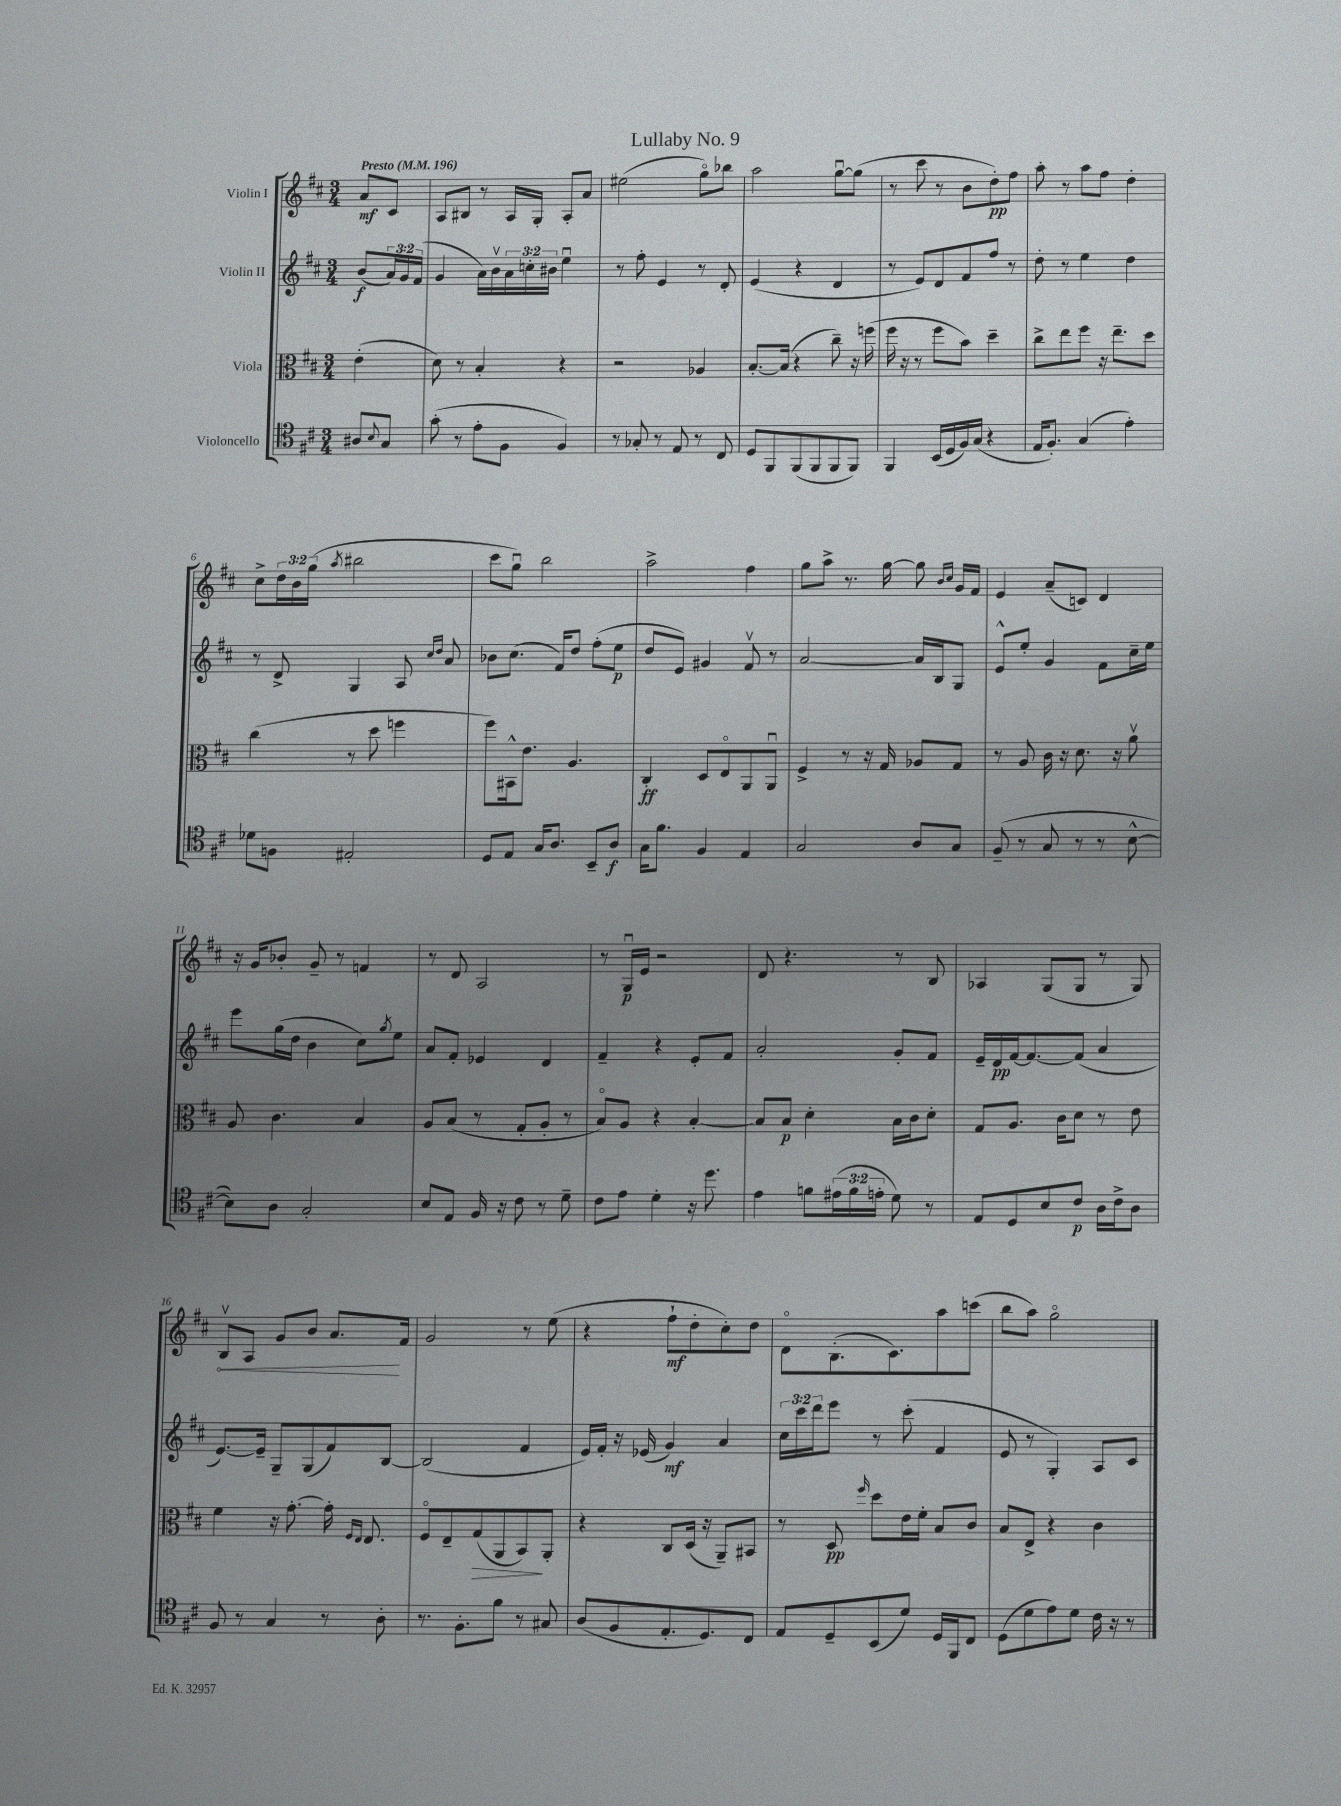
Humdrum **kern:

**kern	**dynam	**kern	**dynam	**kern	**dynam	**kern	**dynam
*part4	*part4	*part3	*part3	*part2	*part2	*part1	*part1
*staff4	*staff4	*staff3	*staff3	*staff2	*staff2	*staff1	*staff1
*I"Violoncello	*	*I"Viola	*	*I"Violin II	*	*I"Violin I	*
*clefC4	*	*clefC3	*	*clefG2	*	*clefG2	*
*k[f#c#]	*	*k[f#c#]	*	*k[f#c#]	*	*k[f#c#]	*
*M3/4	*	*M3/4	*	*M3/4	*	*M3/4	*
*MM196	*	*MM196	*	*MM196	*	*MM196	*
=	=	=	=	=	=	=	=
!	!	!	!	!	!	!LO:TX:a:B:t=Presto	!
8A#X/L	.	(4e'\	.	(8b/L	f	8a/L	mf
8qqB/	.	.	.	.	.	.	.
8G/J	.	.	.	24a/L)	.	8c#/J	.
.	.	.	.	24g/	.	.	.
.	.	.	.	(24f#/JJ	.	.	.
=1	=1	=1	=1	=1	=1	=1	=1
(8g'\	.	8d\)	.	4g/	.	8A/L	.
8r	.	8r	.	.	.	8B#X/J	.
8e'\L	.	4B'/	.	16a\LL)	.	8r	.
.	.	.	.	16bv\	.	.	.
8F#\J	.	.	.	24a\	.	16A/LL	.
.	.	.	.	24ccn'\	.	.	.
.	.	.	.	.	.	16G'/JJ	.
.	.	.	.	24b#X\JJ	.	.	.
4F#/)	.	4r	.	4eeu\	.	8A'/L	.
.	.	.	.	.	.	8a/J	.
=2	=2	=2	=2	=2	=2	=2	=2
8r	.	2r	.	8r	.	(2ee#X\	.
8G-X'/	.	.	.	8ff#'\	.	.	.
8r	.	.	.	4e/	.	.	.
8E/	.	.	.	.	.	.	.
8r	.	4A-X/	.	8r	.	8gg\L)	.
8C#/	.	.	.	8d'/	.	8bb-X\J	.
=3	=3	=3	=3	=3	=3	=3	=3
8D/L	.	[8.B'/L	.	(4e/	.	2aa\	.
8FF#/	.	.	.	.	.	.	.
.	.	(16B/Jk]	.	.	.	.	.
(8FF#/	.	4r	.	4r	.	.	.
8FF#/	.	.	.	.	.	.	.
8FF#/	.	8cc#~\)	.	4d/	.	[8ggu\L	.
8FF#/J)	.	16r	.	.	.	(8gg\J]	.
.	.	(16ffn\	.	.	.	.	.
=4	=4	=4	=4	=4	=4	=4	=4
4FF#/	.	16ff#\	.	8r	.	8r	.
.	.	16r	.	.	.	.	.
.	.	8r	.	8e/L)	.	8ccc#\	.
(16BB/LL	.	8ff#\L	.	8d/	.	8r	.
16D/	.	.	.	.	.	.	.
16F#/)	.	8b\J)	.	8f#/	.	8b\L	.
(16G/JJ	.	.	.	.	.	.	.
4r	.	4dd~\	.	8ff#/J	.	8dd'\)	pp
.	.	.	.	8r	.	8ff#\J	.
=5	=5	=5	=5	=5	=5	=5	=5
16E/KL	.	8cc#^\L	.	8dd'\	.	8aa'\	.
8.F#'/J)	.	.	.	.	.	.	.
.	.	8ee\	.	8r	.	8r	.
(4G/	.	8ff#\J	.	4ee\	.	8aa\L	.
.	.	16r	.	.	.	8ff#\J	.
.	.	8.ee~\L	.	.	.	.	.
4e'\)	.	.	.	4dd\	.	4dd'\	.
.	.	8dd\J	.	.	.	.	.
!!LO:LB:g=z
=6	=6	=6	=6	=6	=6	=6	=6
8d-X\L	.	(4cc#\	.	8r	.	8cc#^\L	.
8Fn\J	.	.	.	8d^/	.	24dd\L	.
.	.	.	.	.	.	24b\	.
.	.	.	.	.	.	(24gg\JJ	.
.	.	.	.	.	.	8qaa/	.
2E#X'/	.	8r	.	4G/	.	2bb#X\	.
.	.	8dd\	.	.	.	.	.
.	.	4ffn\	.	8A/	.	.	.
.	.	.	.	16qqcc#/LL	.	.	.
.	.	.	.	16qqdd/JJ	.	.	.
.	.	.	.	8a/	.	.	.
=7	=7	=7	=7	=7	=7	=7	=7
8D/L	.	8ff#\L)	.	8b-X\L	.	8ccc#\L	.
8E/J	.	16BB#X^^\k	.	(8.cc#\J	.	8ggu\J)	.
.	.	8.e\J	.	.	.	.	.
16G/KL	.	.	.	.	.	2bb\	.
8.A/J	.	.	.	16f#/KL)	.	.	.
.	.	4.A/	.	8dd/J	.	.	.
8BB~/L	.	.	.	(8ff#'\L	.	.	.
8A/J	f	.	.	8ee\J	p	.	.
=8	=8	=8	=8	=8	=8	=8	=8
16G\KL	.	4C#'/	ff	8dd/L	.	2aa^\	.
8.f#\J	.	.	.	.	.	.	.
.	.	.	.	8e/J)	.	.	.
4F#/	.	8D/L	.	4g#X/	.	.	.
.	.	8E/	.	.	.	.	.
4E/	.	8AA/	.	8f#v/	.	4ff#\	.
.	.	8AAu/J	.	8r	.	.	.
=9	=9	=9	=9	=9	=9	=9	=9
2G/	.	4F#^/	.	[2a/	.	8gg\L	.
.	.	.	.	.	.	8aa^\J	.
.	.	8r	.	.	.	8.r	.
.	.	16r	.	.	.	.	.
.	.	16G/	.	.	.	[16gg\	.
8A/L	.	8A-X/L	.	16a/LL]	.	8gg\]	.
.	.	.	.	16B/J	.	.	.
.	.	.	.	.	.	16qqb/LL	.
.	.	.	.	.	.	16qqcc#/JJ	.
8G/J	.	8G/J	.	8G/J	.	16g/LL	.
.	.	.	.	.	.	16f#/JJ	.
=10	=10	=10	=10	=10	=10	=10	=10
(8F#~/	.	8r	.	8e^^/L	.	4e/	.
8r	.	8A/	.	8ee'/J	.	.	.
8G/	.	16c#\	.	4g/	.	(8a~/L	.
.	.	16r	.	.	.	.	.
8r	.	8.d\	.	.	.	8cn/J)	.
8r	.	.	.	8f#\L	.	4d/	.
.	.	16r	.	.	.	.	.
[8B^^\	.	8av\	.	16cc#~\L	.	.	.
.	.	.	.	16ee\JJ	.	.	.
!!LO:LB:g=z
=11	=11	=11	=11	=11	=11	=11	=11
8B\L])	.	8A/	.	8eee\L	.	16r	.
.	.	.	.	.	.	16g/KL	.
8A\J	.	4.c#\	.	(16gg\L	.	8b-X'/J	.
.	.	.	.	16dd\JJ	.	.	.
2G'/	.	.	.	4b\	.	8g~/	.
.	.	.	.	.	.	8r	.
.	.	4B/	.	8cc#\L)	.	4fn/	.
.	.	.	.	8qgg/	.	.	.
.	.	.	.	8ee\J	.	.	.
=12	=12	=12	=12	=12	=12	=12	=12
8B/L	.	8A/L	.	8a/L	.	8r	.
8E/J	.	(8B/J	.	8f#'/J	.	8d/	.
16F#/	.	8r	.	4e-X/	.	2A/	.
16r	.	.	.	.	.	.	.
8c#\	.	8G'/L	.	.	.	.	.
8r	.	8A'/J	.	4d/	.	.	.
8d~\	.	8r	.	.	.	.	.
=13	=13	=13	=13	=13	=13	=13	=13
8c#\L	.	8B/L)	.	4f#~/	.	8r	.
8e\J	.	8A/J	.	.	.	16Gu/LL	p
.	.	.	.	.	.	16e/JJ	.
4d'\	.	4r	.	4r	.	2r	.
16r	.	[4B'/	.	8e'/L	.	.	.
8.dd\	.	.	.	.	.	.	.
.	.	.	.	8f#/J	.	.	.
=14	=14	=14	=14	=14	=14	=14	=14
4e\	.	8B/L]	.	2a'/	.	8d/	.
.	.	8B/J	p	.	.	4.r	.
8fn\L	.	4d'\	.	.	.	.	.
(24e#X\L	.	.	.	.	.	.	.
24f\	.	.	.	.	.	.	.
24en'\JJ	.	.	.	.	.	.	.
8d\)	.	16B\LL	.	8g'/L	.	8r	.
.	.	16c#\J	.	.	.	.	.
8r	.	8d'\J	.	8f#/J	.	8B/	.
=15	=15	=15	=15	=15	=15	=15	=15
8E/L	.	8G/L	.	16e~/LL	.	4A-X/	.
.	.	.	.	16d/	pp	.	.
8D/	.	8.A/J	.	[16f#/J	.	.	.
.	.	.	.	8.f#/_	.	.	.
8B/	.	.	.	.	.	(8G/L	.
.	.	16c#\KL	.	.	.	.	.
8c#/J	p	8d\J	.	(8f#/J]	.	8G/J	.
16A\LL	.	8r	.	4a/	.	8r	.
16c#^\J	.	.	.	.	.	.	.
8A\J	.	8e\	.	.	.	8G/)	.
!!LO:LB:g=z
=16	=16	=16	=16	=16	=16	=16	=16
!	!	!	!	!	!	!	!LO:HP:b
8F#/	.	4f#\	.	[8.e/L)	.	8Bv/L	<
8r	.	.	.	.	.	8A/J	.
.	.	.	.	16e~/Jk]	.	.	.
4G/	.	16r	.	8G~/L	.	8g/L	.
.	.	[8.g'\	.	.	.	.	.
.	.	.	.	(8G/	.	8b/J	.
8r	.	16g'\]	.	8f#/)	.	8.a/L	.
.	.	16qqF#/LL	.	.	.	.	.
.	.	16qqE/JJ	.	.	.	.	.
.	.	8.E/	.	.	.	.	.
8A'\	.	.	.	[8B/J	.	.	.
.	.	.	.	.	.	16f#/Jk	[
=17	=17	=17	=17	=17	=17	=17	=17
8.r	.	8F#/L	.	(2B/]	.	2g/	.
.	.	8E~/	.	.	.	.	.
8.F#'\L	.	.	.	.	.	.	.
!	!	!	!LO:HP:b	!	!	!	!
.	.	(8G/	>	.	.	.	.
8f#\J	.	8AA/	.	.	.	.	.
8r	.	8BB/)	.	4f#/	.	8r	.
8G#X/	.	8AA'/J	]	.	.	(8ee\	.
=18	=18	=18	=18	=18	=18	=18	=18
(8A/L	.	4r	.	16e/LL)	.	4r	.
.	.	.	.	16f#'/JJ	.	.	.
8F#/	.	.	.	16r	.	.	.
.	.	.	.	(16e-X/	.	.	.
8.E'/	.	8C#/L	.	4g/)	mf	8ff#`\L	mf
.	.	(16D/Jk	.	.	.	8dd'\	.
8.D/)	.	16r	.	.	.	.	.
.	.	8AA~/L)	.	4a/	.	8cc#'\)	.
8C#/J	.	8BB#X/J	.	.	.	8dd\J	.
=19	=19	=19	=19	=19	=19	=19	=19
8E/L	.	8r	.	24cc#\LL	.	8d\L	.
.	.	.	.	24ccc#\	.	.	.
.	.	.	.	24ddd\J	.	.	.
8D~/	.	8D/	pp	8eee\J	.	(8.B'\	.
.	.	16qqff#/	.	.	.	.	.
(8BB/	.	8dd\L	.	8r	.	.	.
.	.	.	.	.	.	8.c#\)	.
8d/J)	.	16e\L	.	(8ccc#'\	.	.	.
.	.	16f#'\JJ	.	.	.	.	.
16D/LL	.	8B/L	.	4f#/	.	8aa\	.
16FF#/J	.	.	.	.	.	.	.
8C#/J	.	8c#/J	.	.	.	(8cccn\J	.
=20	=20	=20	=20	=20	=20	=20	=20
(8D\L	.	8B/L	.	8e/	.	8bb\L	.
8d\	.	8E^/J	.	8r	.	8aa\J)	.
8e\)	.	4r	.	4G'/)	.	2gg\	.
8d\J	.	.	.	.	.	.	.
16c#\	.	4c#\	.	8A/L	.	.	.
16r	.	.	.	.	.	.	.
8r	.	.	.	8c#/J	.	.	.
==	==	==	==	==	==	==	==
*-	*-	*-	*-	*-	*-	*-	*-
